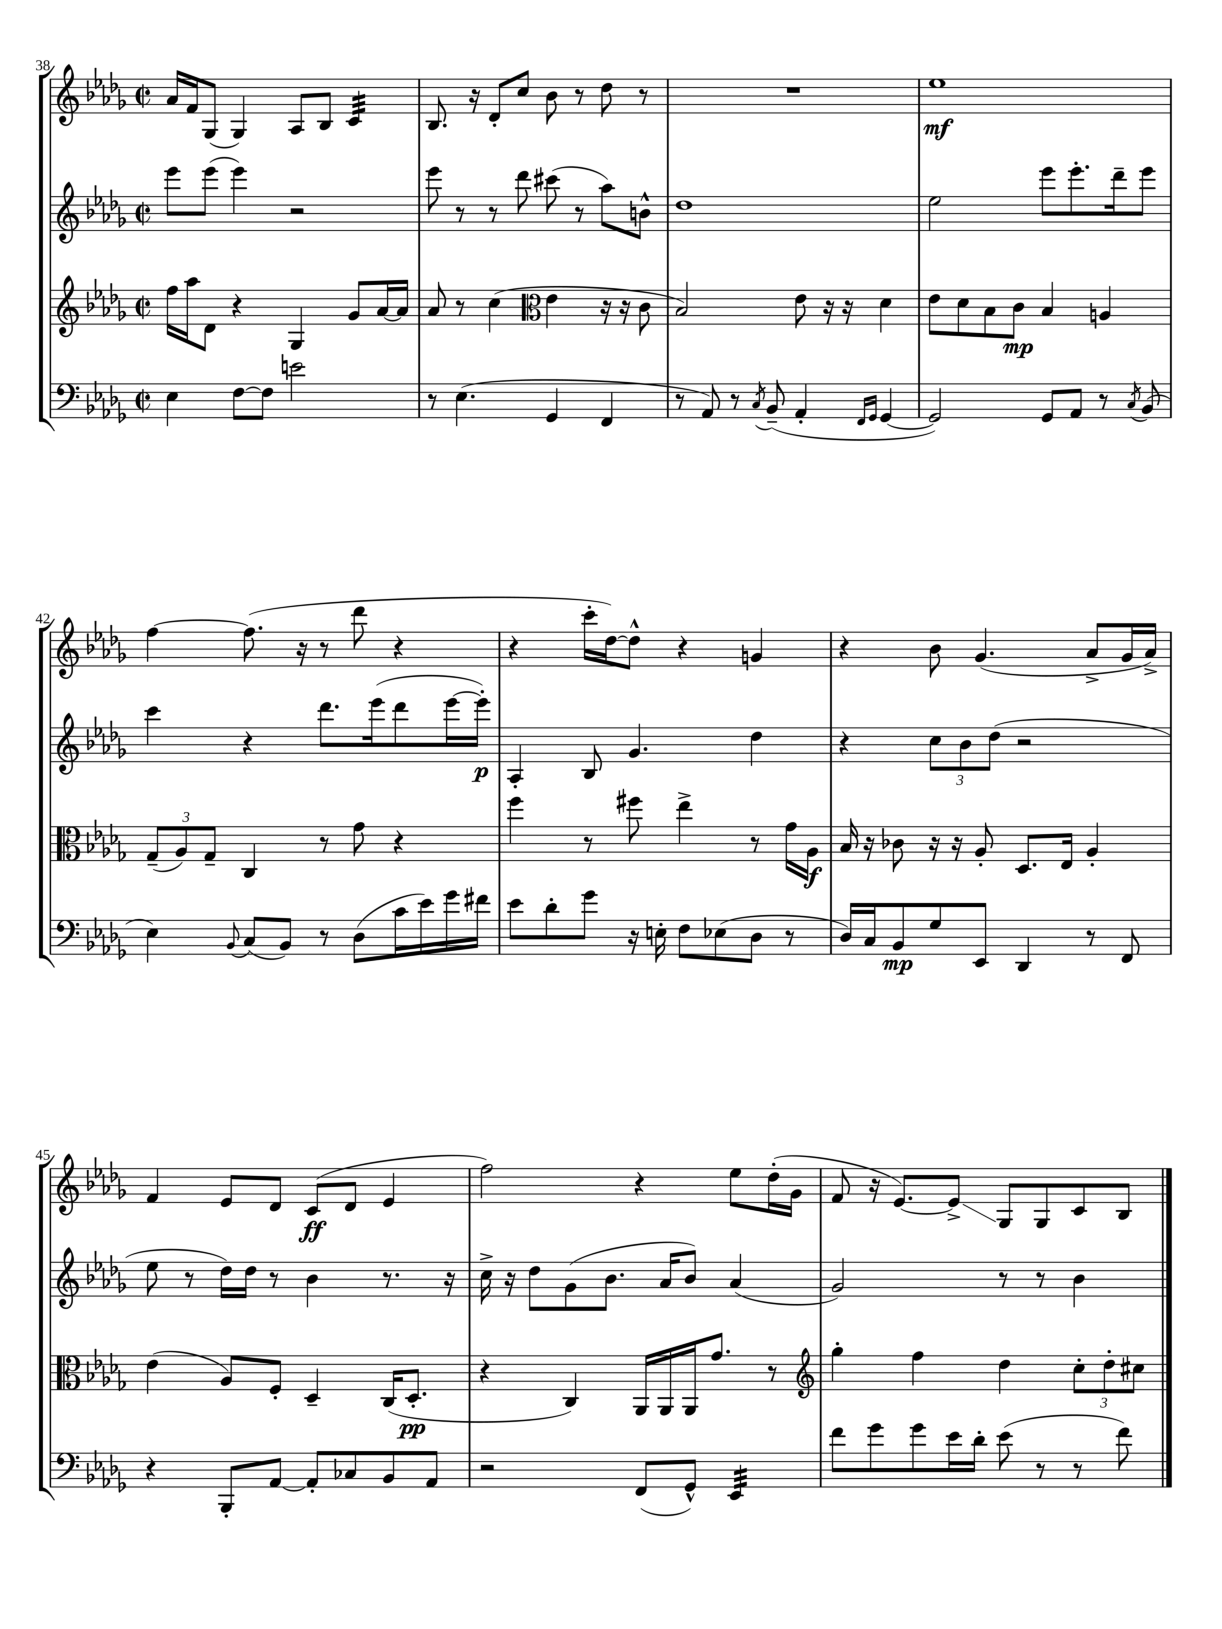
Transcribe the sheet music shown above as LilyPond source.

<<
\new StaffGroup <<
\new Staff = "s0" {
    \clef treble \key des \major \defaultTimeSignature \time 2/2
    aes'16 f'16 ges8( ges4) aes8 bes8 c'4:32 |
    bes8. r16 des'8-. c''8 bes'8 r8 des''8 r8 |
    R1 |
    ees''1\mf |
    f''4~ f''8.( r16 r8 des'''8 r4 |
    r4 c'''16-. des''16~) des''8-^ r4 g'4 |
    r4 bes'8 ges'4.( aes'8-> ges'16 aes'16->) |
    f'4 ees'8 des'8 c'8\ff( des'8 ees'4 |
    f''2) r4 ees''8 des''16-.( ges'16 |
    f'8 r16 ees'8.~) ees'8->\glissando ges8 ges8 c'8 bes8 \bar "|." |
}
\new Staff = "s1" {
    \clef treble \key des \major \defaultTimeSignature \time 2/2
    ees'''8 ees'''8( ees'''4) r2 |
    ees'''8 r8 r8 des'''8 cis'''8( r8 aes''8) b'8-^ |
    des''1 |
    ees''2 ees'''8 ees'''8.-. des'''16-- ees'''8 |
    c'''4 r4 des'''8. ees'''16( des'''8 ees'''16~ ees'''16-.\p) |
    aes4-. bes8 ges'4. des''4 |
    r4 \tuplet 3/2 { c''8 bes'8 des''8( } r2 |
    ees''8 r8 des''16) des''16 r8 bes'4 r8. r16 |
    c''16-> r16 des''8 ges'8( bes'8. aes'16 bes'8) aes'4( |
    ges'2) r8 r8 bes'4 \bar "|." |
}
\new Staff = "s2" {
    \clef treble \key des \major \defaultTimeSignature \time 2/2
    f''16 aes''16 des'8 r4 ges4 ges'8 aes'16~ aes'16 |
    aes'8 r8 c''4( \clef alto ees'4 r16 r16 c'8 |
    bes2) ees'8 r16 r16 des'4 |
    ees'8 des'8 bes8 c'8\mp bes4 a4 |
    \tuplet 3/2 { ges8--( aes8) ges8-- } c4 r8 ges'8 r4 |
    f''4 r8 fis''8 ees''4-> r8 ges'16 aes16\f |
    bes16 r16 ces'8 r16 r16 aes8-. des8. ees16 aes4-. |
    ees'4( aes8) f8-. des4-- c16( des8.-.\pp |
    r4 c4) aes,16 aes,16 aes,16 ges'8. r8 |
    \clef treble ges''4-. f''4 des''4 \tuplet 3/2 { c''8-. des''8-. cis''8 } \bar "|." |
}
\new Staff = "s3" {
    \clef bass \key des \major \defaultTimeSignature \time 2/2
    ees4 f8~ f8 e'2 |
    r8 ees4.( ges,4 f,4 |
    r8 aes,8) r8 \acciaccatura { c8 } bes,8--( aes,4-. \grace { f,16 ges,16 } ges,4~ |
    ges,2) ges,8 aes,8 r8 \acciaccatura { c8 } bes,8( |
    ees4) \appoggiatura { bes,8 } c8( bes,8) r8 des8( c'16 ees'16) ges'16 fis'16 |
    ees'8 des'8-. ges'8 r16 e16-. f8 ees8( des8 r8 |
    des16) c16 bes,8\mp ges8 ees,8 des,4 r8 f,8 |
    r4 bes,,8-. aes,8~ aes,8-. ces8 bes,8 aes,8 |
    r2 f,8( ges,8-^) ees,4:32 |
    f'8 ges'8 ges'8 ees'16 des'16-. ees'8( r8 r8 f'8) \bar "|." |
}
>>
>>
\layout { \context { \Score currentBarNumber = #38 } }
